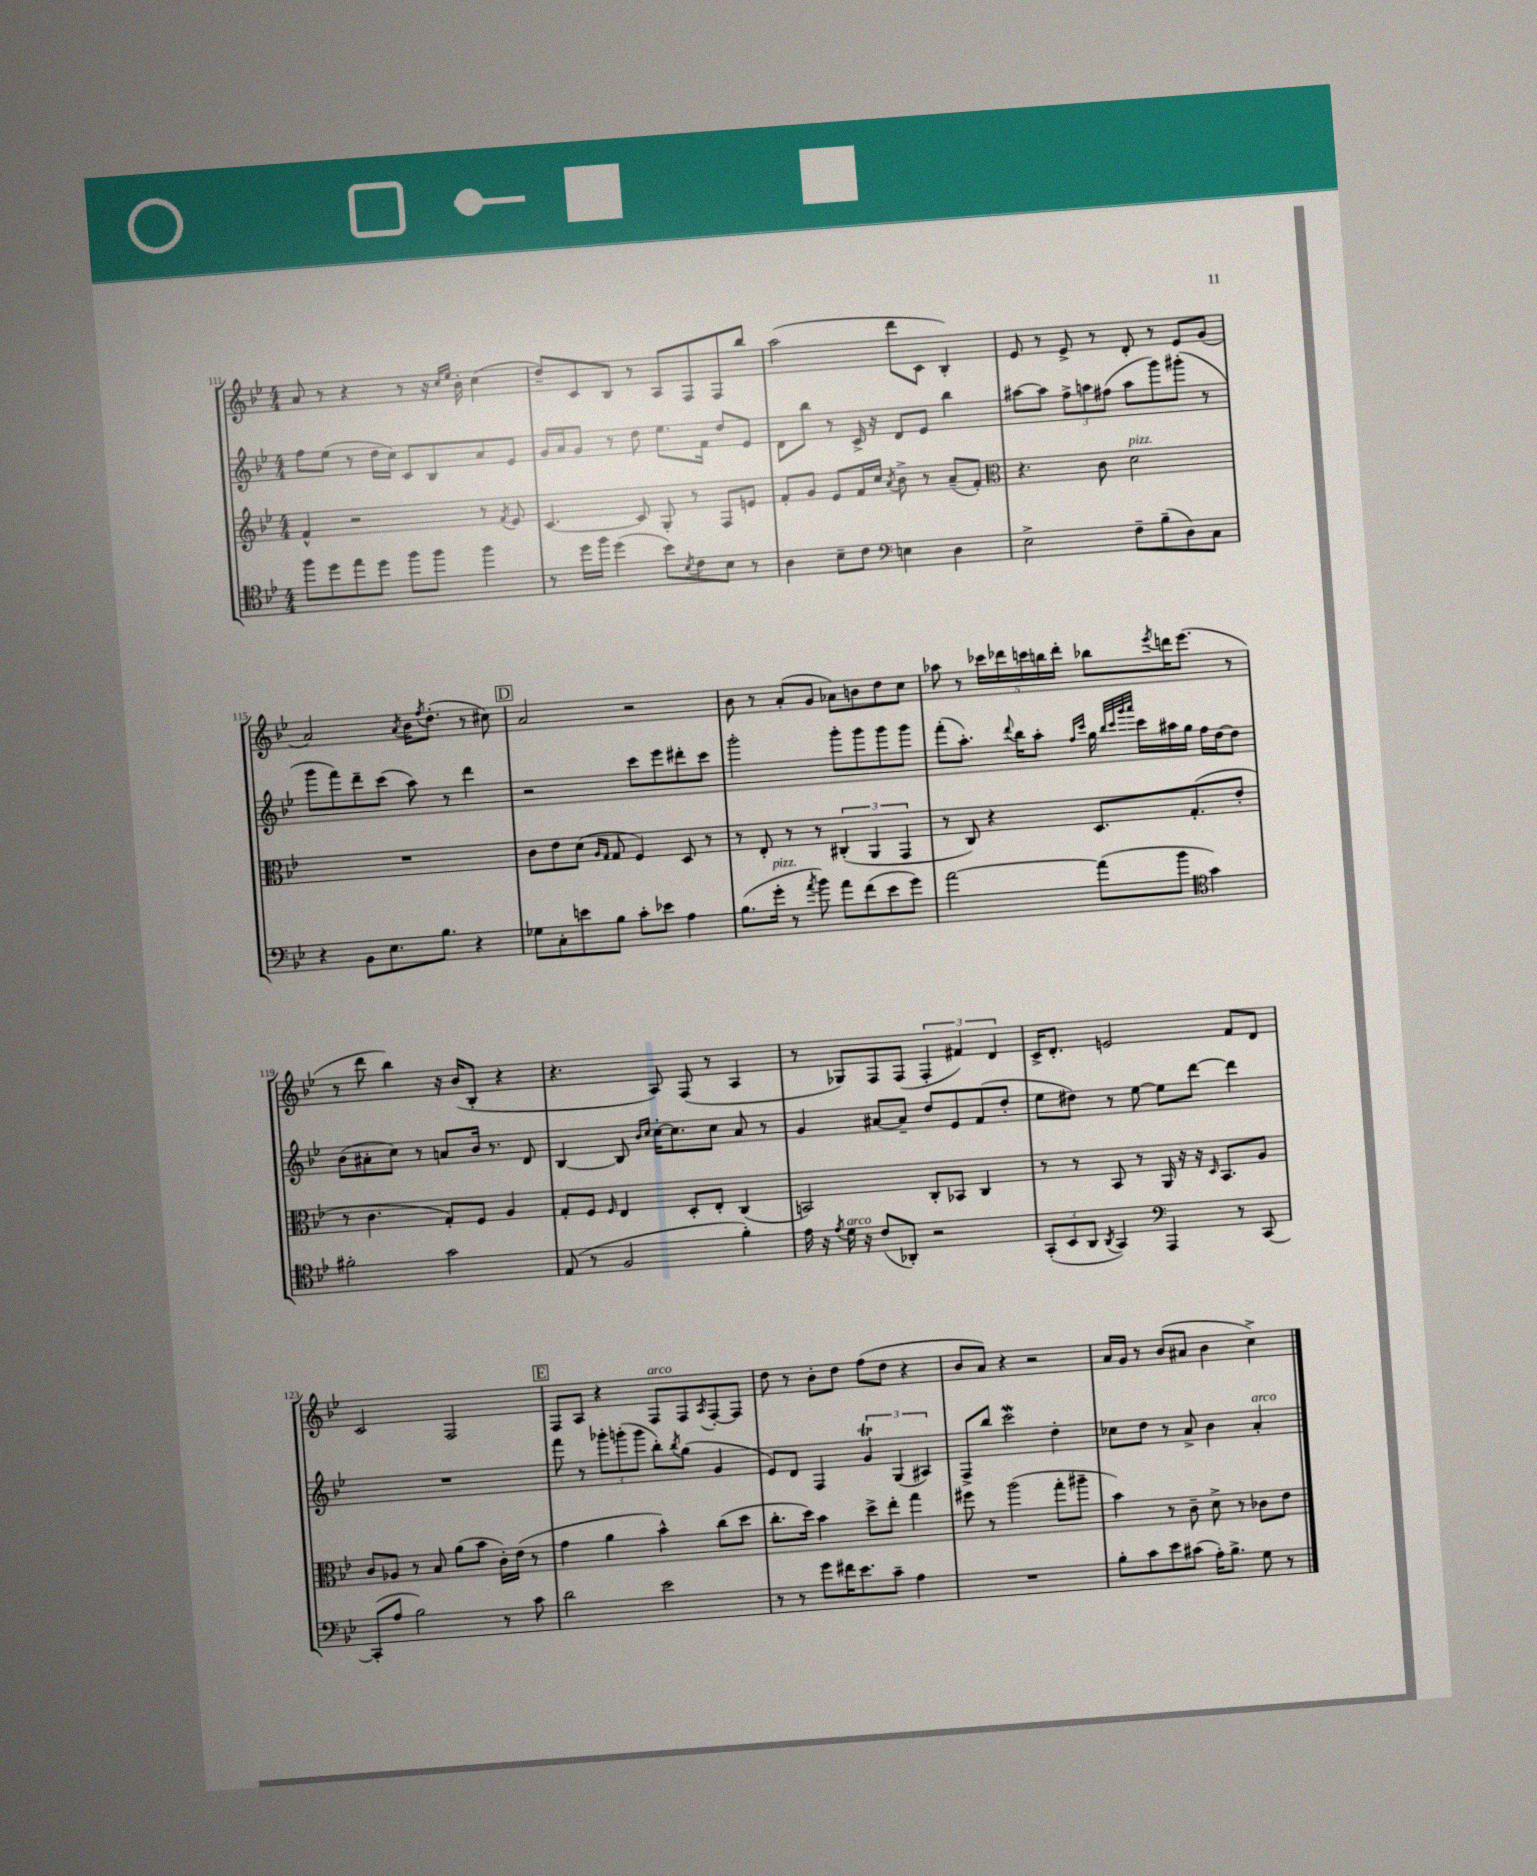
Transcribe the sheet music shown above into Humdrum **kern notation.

**kern	**kern	**kern	**kern
*staff4	*staff3	*staff2	*staff1
*clefC4	*clefG2	*clefG2	*clefG2
*k[b-e-]	*k[b-e-]	*k[b-e-]	*k[b-e-]
*M4/4	*M4/4	*M4/4	*M4/4
8ff	4f^^	8ff	8a
8dd	.	(8ee-	8r
8ee-	2r	8r	4r
8dd	.	16dd	.
.	.	16cc)	.
8ff	.	8c	8r
8ff	.	8B-	16r
.	.	.	16qqcc
.	.	.	16qqee-
.	.	.	16b-'
4ff	8r	8a	(4cc
.	8qf	.	.
.	8e-	8e-	.
=	=	=	=
8r	[4.c	16g	8dd~)
.	.	16a	.
16dd	.	8g	8c
16ff	.	.	.
(4dd	.	8r	8B-
.	8c]	8dd	8r
8b-)	8G'	8.ee-	8A
8qB-	.	.	.
8c	8r	.	8F
.	.	16f	.
8B-	8F	8dd	8F
8r	8e	8e-	8bb-
=	=	=	=
4A	8f'	8d	(2aa
.	8g	8bb-	.
8B-~	8e-	8r	.
8c	16f	16c^	.
.	16cc	16r	.
*clefF4	*	*	*
.	8qa	.	.
4E	8b-^	8d	8ddd
.	8r	8e-	8c
4D	(8a~	4bb-	4B-')
.	8f')	.	.
=	=	=	=
*	*clefC3	*	*
2E-^	4.r	[8aa#	8e-
.	.	8aa#]	8r
.	.	12ff^	8e-^
.	.	12aa	.
.	8c	.	8r
.	.	(12ff#	.
8F~	2d	8aa	8d'
(8B-~	.	8ggg)	8r
8D)	.	(8ggg#'	8e-
8C	.	8r	(8g
=	=	=	=
4r	1r	8ggg	2a)
.	.	8fff)	.
8BB-	.	8ddd~	.
8.E-	.	(8ccc	.
.	.	.	8qa
.	.	8aa)	16b-
.	.	.	8qff
8.B-	.	.	(8.dd'
.	.	8r	.
4r	.	4ddd	8r
.	.	.	8cc#)
=	=	=	=
8G-	8c	2r	2a
8C'	8e-	.	.
8e	(8d	.	.
.	16qqA	.	.
.	16qqG	.	.
8B-	8G	.	.
8c'	4F)	8ccc	2r
8e-	.	8eee-	.
4A	8D	8ddd#'	.
.	8r	8ccc	.
=	=	=	=
(8.B-	8r	2ggg'	8b-
.	8E-'	.	8r
16g'	.	.	.
8r	8r	.	(8a'
8qa	.	.	.
8b-)	8r	.	8g
8a	(6C#'	8ggg'	8a-)
(8f	.	8ggg	8b
.	6AA	.	.
8e-	.	8ggg	8dd
.	6GG	.	.
8g)	.	8ggg	8cc
=	=	=	=
[2a	8r	(8fff'	8aa-
.	8C)	8.aa')	8r
.	4r	.	20ccc-
.	.	.	20ddd-
.	.	8qqddd	.
.	.	16bb-	.
.	.	.	20ccc
.	.	8aa'	.
.	.	.	20bb
.	.	.	20ddd-'
.	.	16qqff	.
.	.	16qqccc	.
(8a]	8.D	16gg	8bb-
.	.	32qqbb-	.
.	.	32qqccc	.
.	.	32qqggg	.
.	.	32qqaaa	.
.	.	16ccc	.
.	.	.	8qeee-
8b-	.	16aa#	16ddd
.	(8.G'	16gg	(8.eee-
*clefC4	*	*	*
4g)	.	16ff	.
.	.	[16dd	.
.	8e-'	8dd]	8r
=	=	=	=
2f#'	8r	(8b-	8r
.	4.c	8a#'	8ddd
.	.	8cc)	4bb-)
.	.	8r	.
2g	8G')	8a	16r
.	.	.	(16b-
.	8F	16b-	8B-'
.	.	8.r	.
.	4A	.	4r
.	.	8d	.
=	=	=	=
(8E-	8G'	[4B-	4.r
8r	8F	.	.
.	16qqF	.	.
2F	4E-	8B-]	.
.	.	16qqb-	.
.	.	16qqcc	.
.	.	[16cc'	8A)
.	.	8.cc]	.
.	8D'	.	(8F
.	8E-'	8cc	8r
4f')	(4C	8a	4A
.	.	8r	.
=	=	=	=
16e-	2BB)	4g	8r
16r	.	.	.
8qe-	.	.	.
16d	.	.	8G-)
16r	.	.	.
(8c	.	[8a#	8F
8AA-')	.	8a#~]	(8F
2r	8C'	8dd	6F'
.	8BB-	8e-	.
.	.	.	6f#)
.	4C	(8f	.
.	.	.	6d
.	.	8dd'	.
=	=	=	=
(12GG'	8r	8ee-	16c^
.	.	.	8.d'
12BB-	.	.	.
.	8r	8dd#)	.
12AA	.	.	.
8qAA	.	.	.
4GG)	8BB-	8r	2e
.	8r	[8ee-	.
*clefF4	*	*	*
4AAA	16AA	8ee-]	.
.	16r	.	.
.	16r	[8ddd	.
.	16qqD	.	.
.	8.BB-	.	.
8r	.	4ddd]	8f
[8CC	8A	.	8d
=	=	=	=
(8CC']	8c	1r	2c
8A	8A-	.	.
2B-)	8r	.	.
.	8B-	.	.
.	(8a	.	2F
.	8b-	.	.
8r	16c')	.	.
.	(16e-	.	.
8c	8r	.	.
=	=	=	=
2d	4g	8fff	8F
.	.	8r	8A
.	4a	12ggg-'	4r
.	.	(12ggg'	.
.	.	12ggg	.
2e-	4b-^^)	8bb-')	8F
.	.	8qbb-	.
.	.	(8gg	8F
.	.	.	8qA
.	(8cc	4g	[8F'
.	8dd	.	8F]
=	=	=	=
8r	8.cc'	8e-)	8dd
8r	.	8d	8r
.	16dd)	.	.
8g	4b-	4F	8b-'
16f#	.	.	8dd
8.e-	.	.	.
.	8dd^	6g	(8ff
8c~	8ee-'	.	8dd
.	.	(6G	.
4A	4gg	.	4r
.	.	6A#)	.
=	=	=	=
1r	8ff#	8F^	8b-
.	8r	8bb-	8a)
.	(2aa	2ccc	4r
.	.	.	2r
.	8gg'	4dd'	.
.	8aa#~	.	.
=	=	=	=
8B-'	4b-)	8cc-	16a
.	.	.	16g
8c	.	8dd	8r
8e-	8r	8r	(8b-
(8c#	8c~	8a^	8a#
16A')	8d^	4b-	4b-
8.B-^	.	.	.
.	8r	.	.
8G	8c-	4a'	4cc^)
8r	8e-	.	.
==	==	==	==
*-	*-	*-	*-
